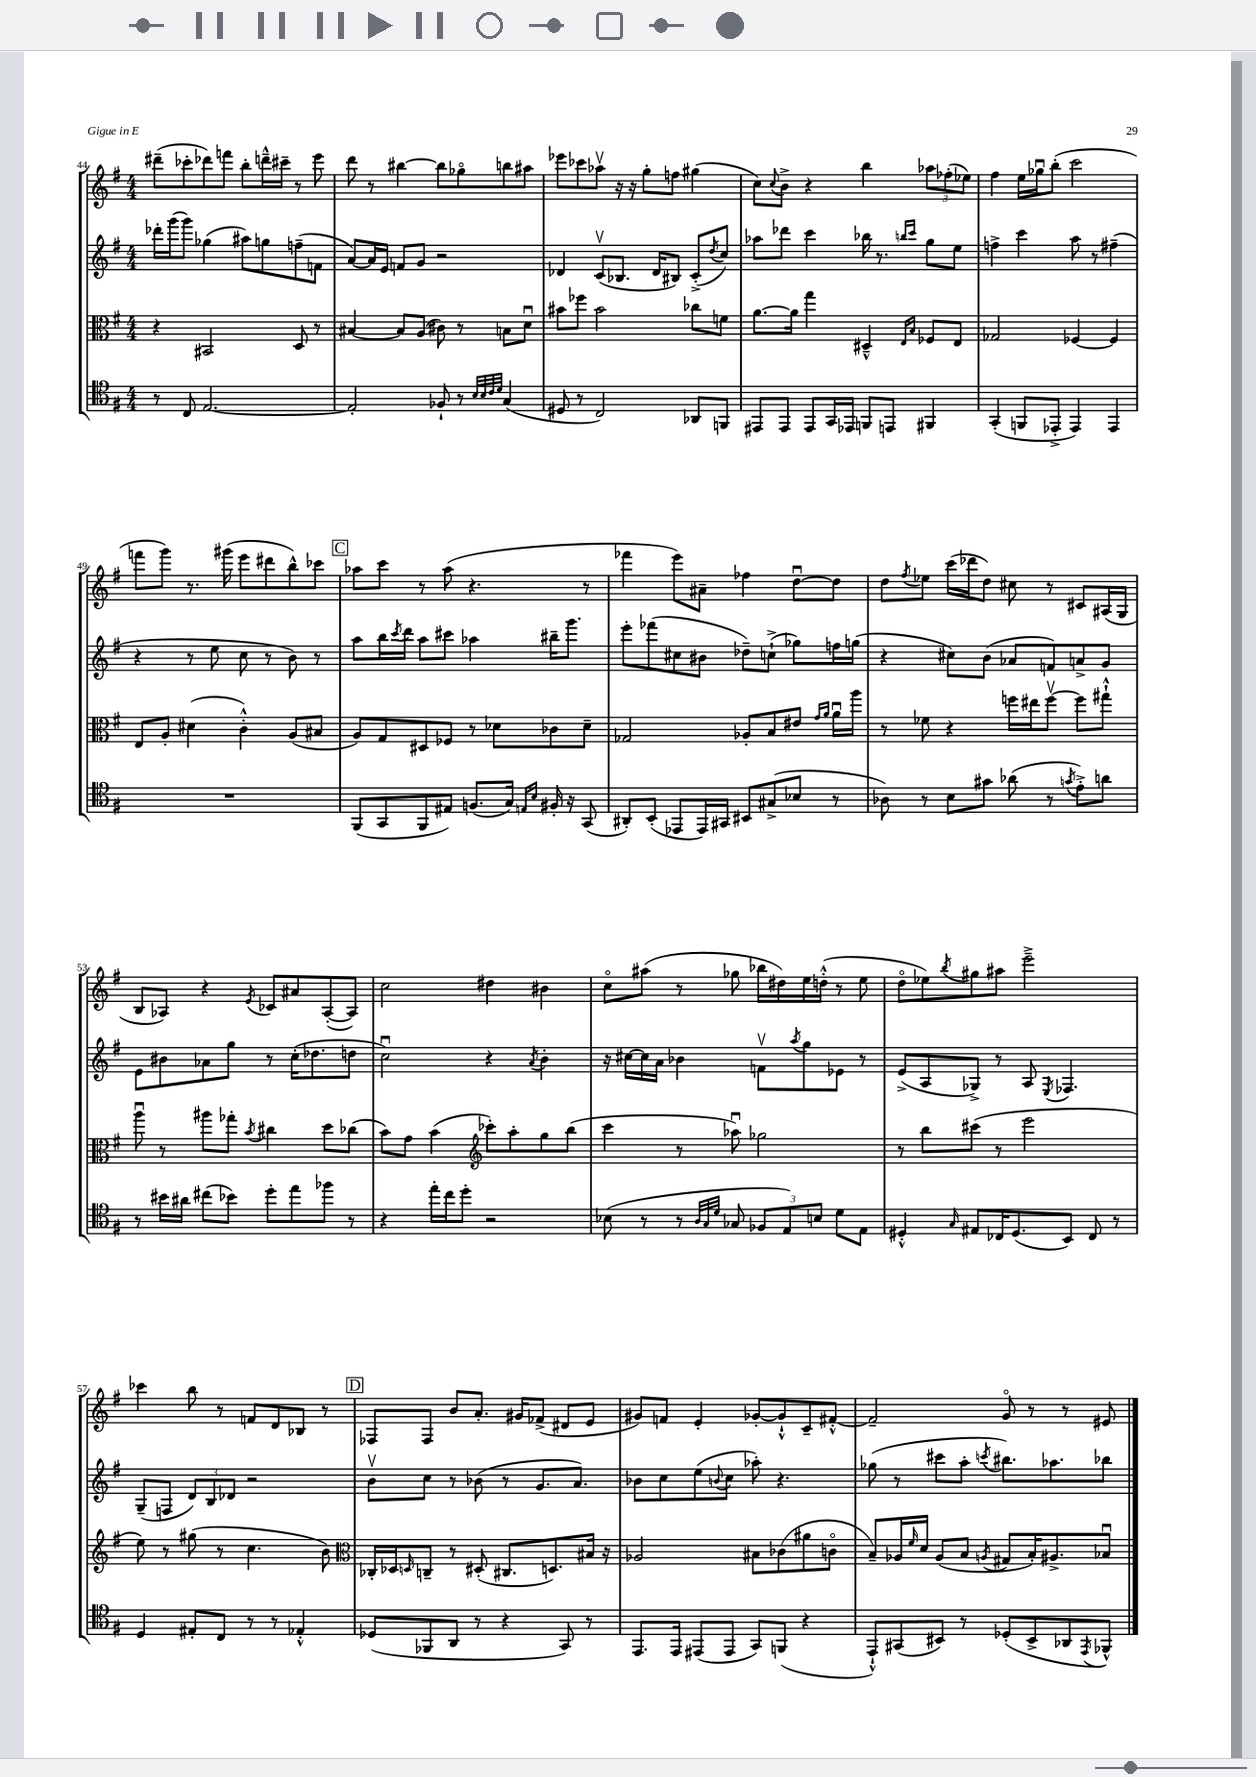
<<
\new StaffGroup <<
\new Staff = "s0" {
    \clef treble \key g \major \numericTimeSignature \time 4/4
    dis'''8--( ces'''8-. des'''8) f'''8 b''8-. d'''16---^ cis'''16-- r8 e'''8 |
    d'''8 r8 bis''4~ bis''8 ges''8\flageolet b''8 ais''8 |
    ees'''8 ces'''8 aes''8\upbow r16 r16 g''8-. f''8 gis''4( |
    c''8) \appoggiatura { c''8 } b'8-> r4 b''4 \tuplet 3/2 { aes''8 fes''8-.( ees''8) } |
    fis''4 e''16 ges''16\downbow b''8-.( c'''2 |
    f'''8 g'''8) r8. gis'''16( e'''8 dis'''8 b''8-^) ces'''8 |
    \mark \markup { \box "C" } aes''8 c'''8 r8 aes''8( r4. r8 |
    fes'''4 e'''8) ais'8-- fes''4 d''8~\downbow d''8 |
    d''8 \acciaccatura { fis''8 } ees''8 c'''16( des'''16 d''8) cis''8 r8 cis'8 ais16( g16 |
    b8 aes8) r4 \acciaccatura { e'8 } ces'8 ais'8 aes8~-.( aes8) |
    c''2 dis''4 bis'4 |
    c''8\flageolet ais''8( r8 ges''8 bes''16 dis''16) e''16 d''16-.-^( r8 e''8 |
    d''8\flageolet ees''8) \acciaccatura { b''8 } gis''8 ais''8 e'''2---> |
    ces'''4 b''8 r8 f'8 d'8 bes8 r8 |
    \mark \markup { \box "D" } fes8 fes8 b'8 a'8.-. gis'16 fes'8->( dis'8 e'8 |
    gis'8) f'8 e'4-. ges'8~-. ges'8-!-^ c'8-- fis'8~-.-^ |
    fis'2-- g'8\flageolet r8 r8 eis'8 \bar "|." |
}
\new Staff = "s1" {
    \clef treble \key g \major \numericTimeSignature \time 4/4
    des'''16-. g'''16( g'''8) ges''4( ais''8) g''8 f''8--( f'8 |
    a'8~) a'16 e'16 f'8 g'8 r2 |
    des'4 c'8\upbow( bes8. des'16 bis8) c'8-.->( \acciaccatura { d''8 } c''8) |
    aes''8 des'''8 c'''4 bes''16 r8. \grace { b''16 c'''16 } g''8 e''8 |
    f''4-> c'''4 a''8 r8 fis''4--( |
    r4 r8 e''8 c''8 r8 b'8) r8 |
    \mark \markup { \box "C" } a''8 b''16 \acciaccatura { c'''8 } d'''16 a''8 cis'''8 aes''4 bis''16-- g'''8. |
    e'''8-. fes'''8( cis''8 bis'8 des''8--) c''8-!->( ges''8) f''16 g''16( |
    r4 cis''8) b'8( aes'8 f'8) a'8-> g'8 |
    e'8 bis'8 aes'8 g''8 r8 c''16-.( des''8. d''8 |
    c''2\downbow) r4 \acciaccatura { a'8 } b'4-. |
    r16 cis''16~ cis''16 a'16 bes'4 f'8\upbow \acciaccatura { a''8 } g''8 ees'8 r8 |
    e'8->( a8 ges8->) r8 a8 \acciaccatura { e8 } fes4. |
    g8--( f8 \tuplet 3/2 { d'8) b8 des'8 } r2 |
    \mark \markup { \box "D" } b'8\upbow c''8 r8 bes'8( r8 g'8. a'8.) |
    bes'8 c''8 e''8( \appoggiatura { b'8 } c''8 aes''8-.) r4. |
    ges''8( r8 cis'''8 a''8-. \acciaccatura { c'''8 } bis''8.) aes''8. bes''8 \bar "|." |
}
\new Staff = "s2" {
    \clef alto \key g \major \numericTimeSignature \time 4/4
    r4 bis,2 d8 r8 |
    bis4~ bis8 a8( cis'8) r8 b8 d'8\downbow |
    bis'8 fes''8 bis'2 ces''8 f'8 |
    a'8.~ a'16 g''4 dis4---^ \grace { e16 b16 } fes8 e8 |
    ges2 fes4~ fes4 |
    e8 a8-. dis'4( c'4-.-^) a8( bis8 |
    \mark \markup { \box "C" } a8) g8 dis8 fes8 r8 des'8 ces'8 des'8-- |
    ges2 aes8-. b8 eis'8 \grace { g'16 a'16 } a'16\downbow a''16 |
    r8 fes'8 r4 f''16 eis''16 f''8~\upbow f''8 gis''8-!-^ |
    a''8\downbow r8 ais''8 ges''8-. \acciaccatura { b'8 } cis''4 d''8 ces''8( |
    b'8) g'8 b'4( \clef treble ces'''8-.) a''8-. g''8 b''8( |
    c'''4 r8 aes''8\downbow) ges''2 |
    r8 b''8 cis'''8( r8 e'''2 |
    e''8) r8 gis''8( r8 c''4. b'8) |
    \mark \markup { \box "D" } \clef alto ces16-. des16 \grace { d16 } c8-- r8 dis8-.( cis8. d8.) bis16 r16 |
    aes2 bis8 ces'8( ais'8 c'8\flageolet |
    b8--) aes16 \grace { fis'16 } d'16 aes8( b8 \acciaccatura { a8 } gis8 b16-.) ais8.-> bes8\downbow \bar "|." |
}
\new Staff = "s3" {
    \clef tenor \key g \major \numericTimeSignature \time 4/4
    r8 c8 e2.~ |
    e2-. fes8-! r8 \grace { b32 b32 c'32 d'32 } g4( |
    dis8 r8 c2) aes,8 f,8 |
    eis,8 eis,8 eis,8 g,16 ees,16 f,8 e,8 fis,4 |
    g,4-.( f,8 ees,8-.-> ees,4) ees,4 |
    R1 |
    \mark \markup { \box "C" } fis,8( g,8 fis,8 eis8) f8.( g16) \grace { e16 b16 } fis16-. r16 g,8( |
    ais,8-.) b,8-.( ees,8 ees,16) gis,16 bis,8 gis8->( bes8 r8 |
    aes8) r8 b8 gis'8 aes'8( r8 \acciaccatura { g'8 } e'8-.->) a'8 |
    r8 bis'16 ais'16 cis''8( bes'8) d''8-. e''8 fes''8 r8 |
    r4 e''16-. c''16 d''8-. r2 |
    bes8( r8 r8 \grace { a32 g32 d'32 } ges8 \tuplet 3/2 { fes8 e8) b8 } d'8 e8 |
    dis4-.-^ \grace { g16 } eis8 ces16 dis8.( b,8) ces8 r8 |
    d4 eis8-. c8 r8 r8 ees4-.-^ |
    \mark \markup { \box "D" } des8( fes,8 a,8 r8 r4 g,8) r8 |
    e,8. e,16 eis,8( eis,8 g,8) f,8( r4 |
    e,8-!-^) gis,8( bis,8) r8 des8-.( bis,8-> aes,8 \acciaccatura { e,8 } fes,8-^) \bar "|." |
}
>>
>>
\layout { \context { \Score currentBarNumber = #44 } }
